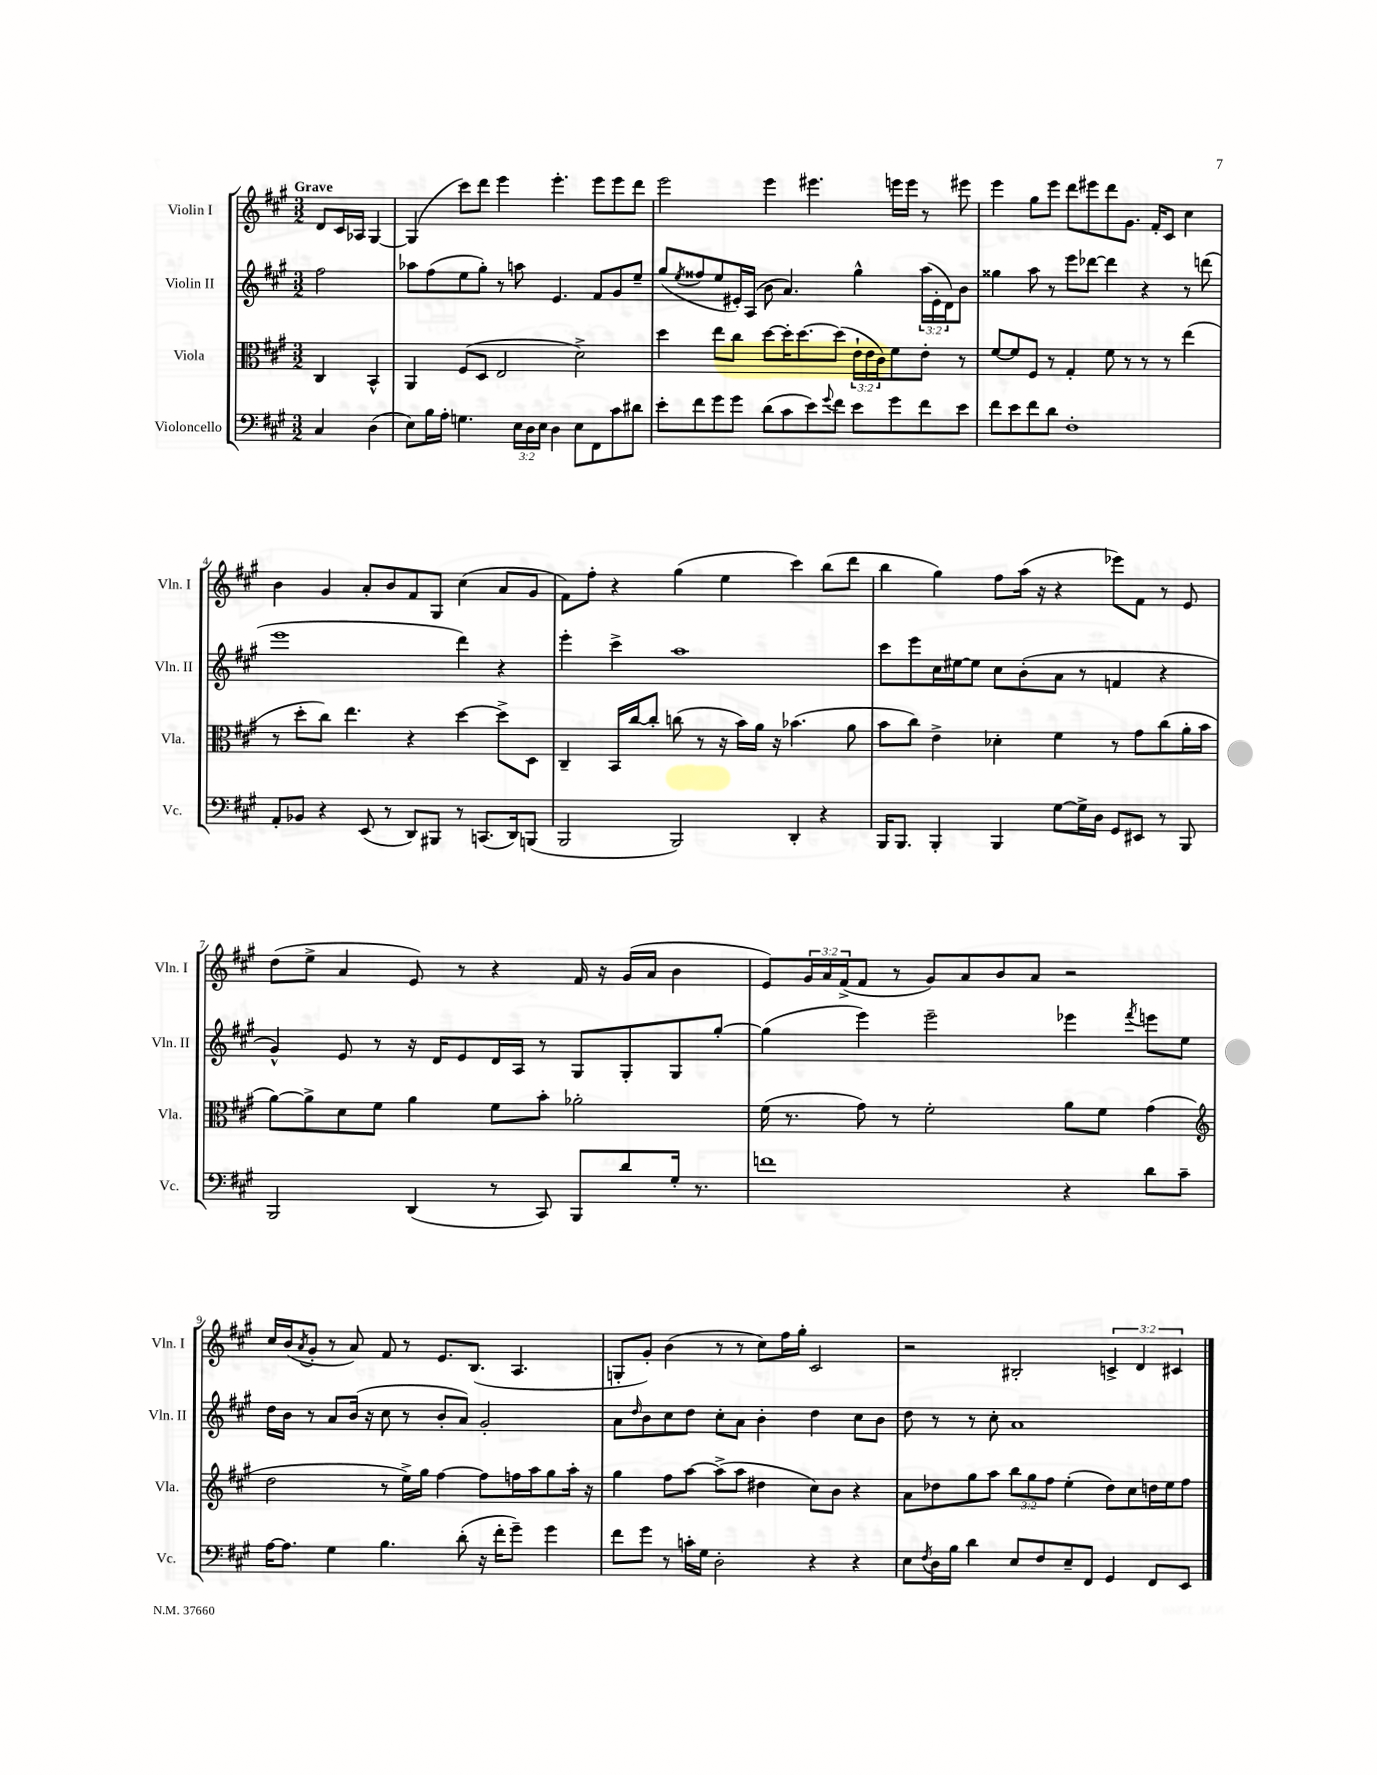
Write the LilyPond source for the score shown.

<<
\new StaffGroup <<
\new Staff = "s0" \with { instrumentName = "Violin I" shortInstrumentName = "Vln. I" } {
    \clef treble \key a \major \numericTimeSignature \time 3/2 \override Staff.TupletNumber.text = #tuplet-number::calc-fraction-text \partial 2 \tempo "Grave"
    d'8 cis'16 aes16 gis4~ |
    gis4( cis'''8) d'''8 e'''4 e'''4.-. e'''8 e'''8 d'''8 |
    e'''2 e'''4 eis'''4. e'''16 e'''16 r8 eis'''8 |
    e'''4 gis''8 e'''8 d'''8 eis'''8 d'''8 gis'8. fis'16-. cis'8 cis''4 |
    b'4 gis'4 a'8-. b'8 fis'8 gis8 cis''4( a'8 gis'8 |
    fis'8) fis''8-. r4 gis''4( e''4 cis'''4) b''8( d'''8 |
    b''4 gis''4) fis''8 a''16( r16 r4 ees'''8) fis'8 r8 e'8 |
    d''8( e''8-> a'4 e'8) r8 r4 fis'16 r16 gis'16( a'16 b'4 |
    e'8) \tuplet 3/2 { gis'16 a'16 fis'16->( } fis'8 r8 gis'8) a'8 b'8 a'8 r2 |
    cis''16 b'16( \acciaccatura { a'8 } gis'8-. r8 a'8) fis'8 r8 e'8. b8.( a4. |
    g8-. gis'8-.) b'4( r8 r8 cis''8) fis''16 gis''16-. cis'2 |
    r2 bis2-. \tuplet 3/2 { c'4-> d'4 cis'4 } \bar "|." |
}
\new Staff = "s1" \with { instrumentName = "Violin II" shortInstrumentName = "Vln. II" } {
    \clef treble \key a \major \numericTimeSignature \time 3/2 \override Staff.TupletNumber.text = #tuplet-number::calc-fraction-text \partial 2
    fis''2 |
    aes''8 fis''8( e''8 gis''8-.) r8 a''8 e'4. fis'8 gis'8 e''8-- |
    gis''8( \acciaccatura { e''8 } fisis''8 e''8 eis'16-.) a16( b'8 a'4.) gis''4-^ \tuplet 3/2 { a''16( eis'16-. d'16) } b'8 |
    gisis''4 a''8 r8 e'''8 des'''8~ des'''4 r4 r8 d'''8( |
    e'''1 d'''4) r4 |
    e'''4-. cis'''4-> a''1 |
    cis'''8 e'''8 cis''16 eis''16~ eis''8 cis''8 b'8-.( a'8 r8 f'4 r4 |
    gis'4-^) e'8 r8 r16 d'16 e'8 d'16 a16 r8 gis8 gis8-. gis8 gis''8~-. |
    gis''4( e'''4) e'''2-- ees'''4 \acciaccatura { fis'''8 } e'''8 e''8 |
    d''16 b'16 r8 a'8 b'16( r16 cis''8 r8 b'8-. a'8) gis'2-. |
    a'8 \grace { d''16 } b'8 cis''8 d''8 cis''8-. a'8 b'4-. d''4 cis''8 b'8 |
    d''8 r8 r8 cis''8-. a'1 \bar "|." |
}
\new Staff = "s2" \with { instrumentName = "Viola" shortInstrumentName = "Vla." } {
    \clef alto \key a \major \numericTimeSignature \time 3/2 \override Staff.TupletNumber.text = #tuplet-number::calc-fraction-text \partial 2
    cis4 b,4-^ |
    a,4 fis8( d8 e2 d'2->) |
    d''4 e''8 cis''8 d''8~ d''16-. d''8.~ d''8( \tuplet 3/2 { e'16-! e'16 cis'16) } fis'8 e'8-. r8 |
    fis'8~ fis'8 fis8 r8 gis4-. fis'8 r8 r8 r8 e''4( |
    r8 d''8-. cis''8) e''4. r4 d''4~ d''8-> d8 |
    cis4-- b,16 cis''16~ cis''8-. c''8( r8 r16 b'16) a'16 r16 bes'4.( a'8 |
    b'8 cis''8) e'4-> des'4-. fis'4 r8 gis'8 cis''8( a'16-. b'16 |
    a'8~) a'8-> d'8 fis'8 a'4 fis'8 b'8-. aes'2-. |
    fis'16( r8. gis'8) r8 fis'2-. a'8 fis'8 gis'4( |
    \clef treble d''2 r8 e''16->) gis''16 fis''4~ fis''8 f''16 a''16 gis''8 a''16-. r16 |
    gis''4 fis''8 a''8~ a''8->( a''8 dis''4 cis''8) b'8 r4 |
    a'8 des''8 gis''8 a''8 \tuplet 3/2 { b''8 gis''8 fis''8 } e''4-.( des''8) cis''8 d''16 e''16 fis''8 \bar "|." |
}
\new Staff = "s3" \with { instrumentName = "Violoncello" shortInstrumentName = "Vc." } {
    \clef bass \key a \major \numericTimeSignature \time 3/2 \override Staff.TupletNumber.text = #tuplet-number::calc-fraction-text \partial 2
    cis4 d4( |
    e8) b16 a16-. g4. \tuplet 3/2 { e16 d16 e16 } d4 e8 fis,8 cis'8 dis'8 |
    e'8-. fis'8 gis'8 gis'8 d'8( cis'8 e'8) \appoggiatura { gis'8 } fis'8 e'8 gis'8 fis'8 e'8 |
    fis'8 e'8 fis'8 d'8 fis1-. |
    a,8-. bes,8 r4 e,8( r8 d,8) bis,,8 r8 c,8.( d,16) b,,8( |
    b,,2 b,,2) d,4-. r4 |
    b,,16 b,,8. b,,4-. b,,4 gis8~ gis16-> d16 gis,8 eis,8 r8 b,,8 |
    b,,2 d,4( r8 cis,8) b,,8 d'8 gis16-. r8. |
    f'1 r4 d'8 cis'8-- |
    a16~ a8. gis4 b4. d'8-.( r16 fis'16-. gis'8--) gis'4 |
    fis'8 gis'8 r8 c'16-. gis16 d2-. r4 r4 |
    e8 \acciaccatura { fis8 } d16 b16 d'4 e8 fis8 e8-- fis,8 gis,4 fis,8 e,8 \bar "|." |
}
>>
>>
